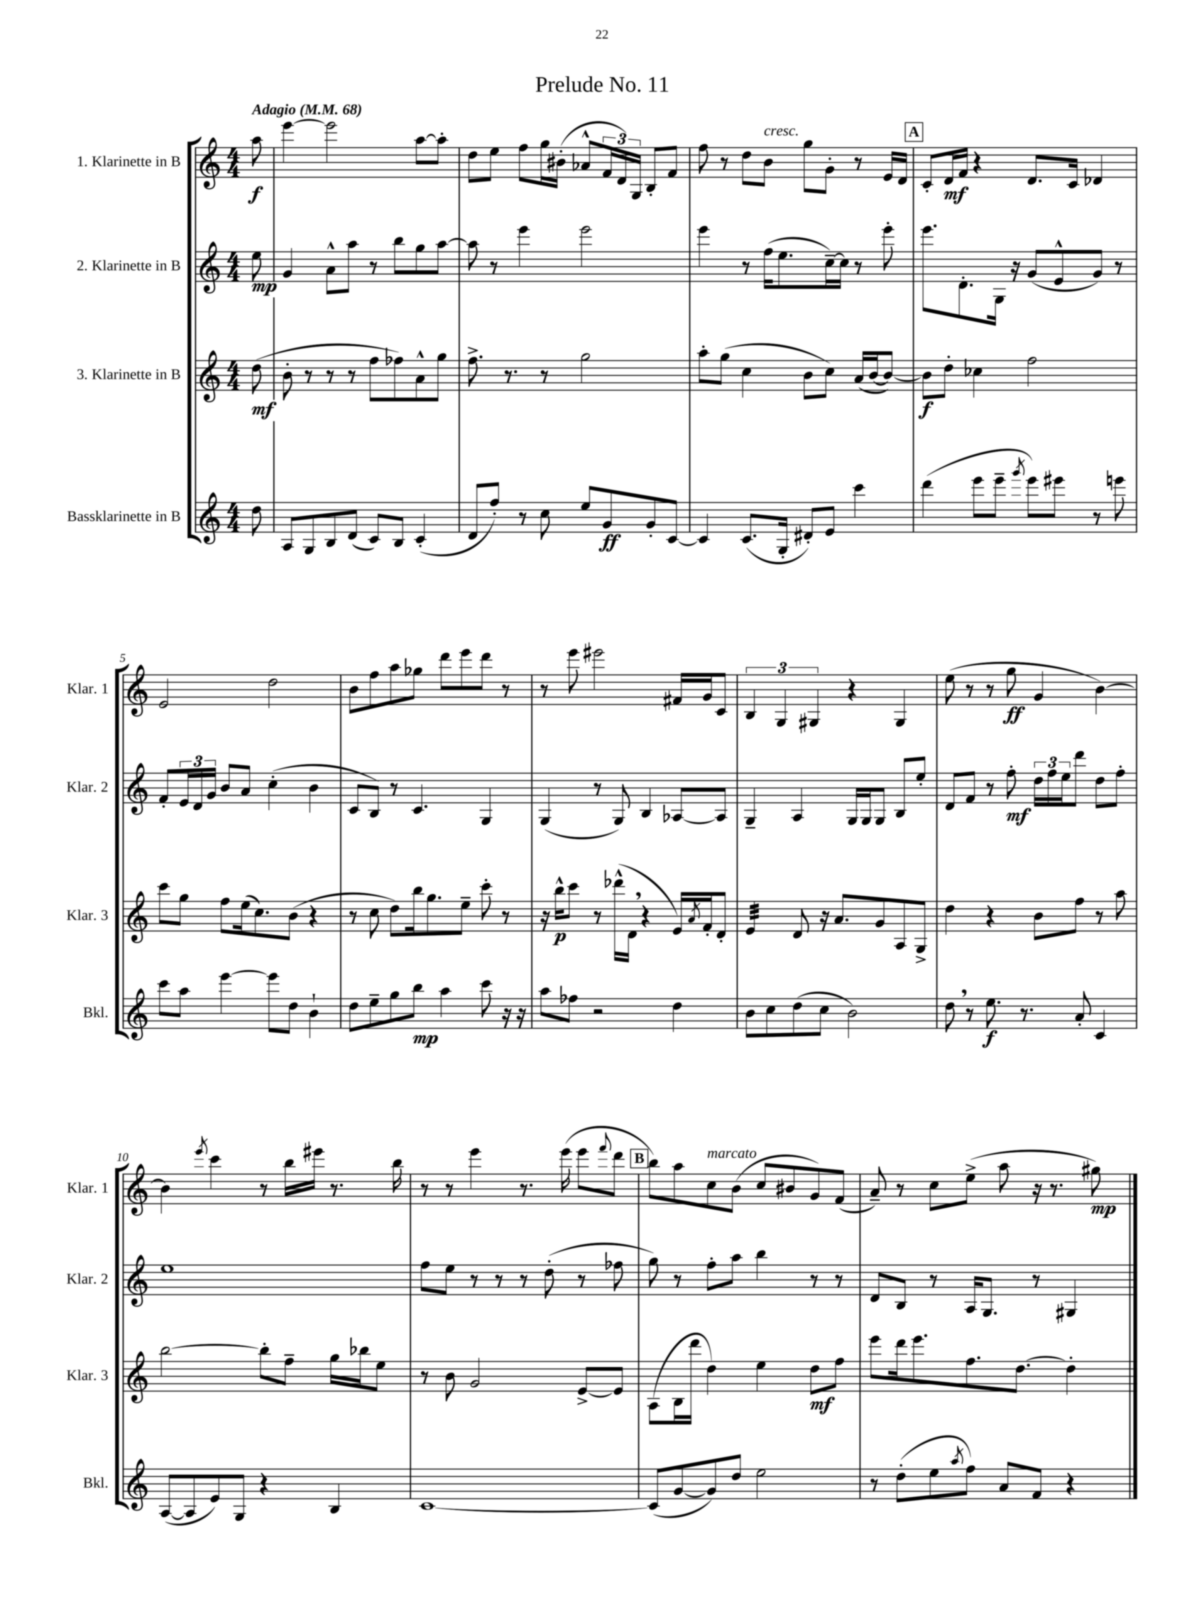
\header { title = "Prelude No. 11" }
<<
\new StaffGroup <<
\new Staff = "s0" \with { instrumentName = "1. Klarinette in B" shortInstrumentName = "Klar. 1" } {
    \clef treble \key c \major \numericTimeSignature \time 4/4 \partial 8 \tempo "Adagio" 4 = 68
    a''8\f |
    e'''4~ e'''2 a''8~ a''8-. |
    d''8 e''8 f''8 g''16 bis'16-.( aes'8-^ \tuplet 3/2 { f'16 d'16) g16 } b8-. f'8 |
    f''8 r8 d''8 b'8^\markup { \italic "cresc." } g''8 g'8-. r8 e'16 d'16 |
    \mark \markup { \box "A" } c'8-. d'16\mf f'16 r4 d'8. c'16 des'4 |
    e'2 d''2 |
    b'8 f''8 a''8 ges''8 d'''8 e'''8 d'''8 r8 |
    r8 e'''8 eis'''2 fis'16 g'16 c'8 |
    \tuplet 3/2 { b4 g4 gis4 } r4 gis4 |
    e''8( r8 r8 g''8\ff g'4 b'4~) |
    b'4 \acciaccatura { e'''8 } c'''4 r8 b''16 eis'''16 r8. b''16 |
    r8 r8 e'''4 r8. e'''16( e'''8 \appoggiatura { f'''8 } d'''8 |
    \mark \markup { \box "B" } b''8) a''8 c''8^\markup { \italic "marcato" } b'8( c''8 bis'8 g'8) f'8( |
    a'8--) r8 c''8 e''8->( a''8 r16 r8. gis''8\mp) \bar "|." |
}
\new Staff = "s1" \with { instrumentName = "2. Klarinette in B" shortInstrumentName = "Klar. 2" } {
    \clef treble \key c \major \numericTimeSignature \time 4/4 \partial 8
    e''8\mp |
    g'4 a'8-^ a''8 r8 b''8 g''8 a''8~ |
    a''8 r8 e'''4 e'''2 |
    e'''4 r8 f''16( e''8. c''16~--) c''16 r8 e'''8-. |
    \mark \markup { \box "A" } e'''8. d'8.-. g16 r16 g'8( e'8-^ g'8) r8 |
    f'8-. \tuplet 3/2 { e'16 d'16 g'16 } b'8 a'8 c''4-.( b'4 |
    c'8 b8) r8 c'4. g4 |
    g4( r8 g8) b4 aes8~ aes8 |
    g4-- a4 g16 g16 g8 b8 e''8-. |
    d'8 f'8 r8 f''8-.\mf \tuplet 3/2 { d''16 f''16 e''16 } d'''8 d''8 f''8-. |
    e''1 |
    f''8 e''8 r8 r8 r8 d''8-.( r8 fes''8 |
    \mark \markup { \box "B" } g''8) r8 f''8-. a''8 b''4 r8 r8 |
    d'8 b8 r8 a16 g8. r8 gis4 \bar "|." |
}
\new Staff = "s2" \with { instrumentName = "3. Klarinette in B" shortInstrumentName = "Klar. 3" } {
    \clef treble \key c \major \numericTimeSignature \time 4/4 \partial 8
    d''8\mf( |
    b'8-. r8 r8 r8 f''8 fes''8) a'8-^ g''8 |
    f''8.-> r8. r8 g''2 |
    a''8-. g''8( c''4 b'8 c''8) a'16( b'16~ b'8~) |
    \mark \markup { \box "A" } b'8\f d''8-. ces''4 f''2 |
    c'''8 g''8 f''8 e''16( c''8.) b'8( r4 |
    r8 c''8 d''8) b''16 g''8. e''8-- c'''8-. r8 |
    r16 b''16-^\p c'''8 r8 des'''16-^( d'16 \breathe r4 e'16) \acciaccatura { a'8 } f'16-. d'8-. |
    e'4:32 d'8 r16 a'8. g'8 a8 g8-> |
    d''4 r4 b'8 f''8 r8 a''8 |
    b''2~ b''8-. f''8-- g''16 bes''16 e''8 |
    r8 b'8 g'2 e'8~-> e'8 |
    \mark \markup { \box "B" } a8( b16 d'''16 d''4) e''4 d''8\mf f''8 |
    e'''8 d'''16 e'''8. f''8. d''8.~ d''4-. \bar "|." |
}
\new Staff = "s3" \with { instrumentName = "Bassklarinette in B" shortInstrumentName = "Bkl." } {
    \clef treble \key c \major \numericTimeSignature \time 4/4 \partial 8
    d''8 |
    a8 g8 b8 d'8( c'8) b8 c'4-.( |
    d'8 f''8-.) r8 c''8 e''8 g'8\ff g'8-. c'8~ |
    c'4 c'8.( g16-. dis'8-.) e'8 c'''4 |
    \mark \markup { \box "A" } d'''4( e'''8 e'''8-- \acciaccatura { g'''8 } e'''8) eis'''8 r8 e'''8 |
    c'''8 a''8 e'''4~ e'''8 d''8 b'4-! |
    d''8 e''8-- g''8 b''8\mp a''4 c'''8 r16 r16 |
    a''8 fes''8 r2 d''4 |
    b'8 c''8 d''8( c''8 b'2) |
    d''8 \breathe r8 e''8.\f r8. a'8-. c'4 |
    a8~( a8 e'8) g8 r4 b4 |
    c'1~ |
    \mark \markup { \box "B" } c'8( g'8~ g'8) d''8 e''2 |
    r8 d''8-.( e''8 \acciaccatura { a''8 } f''8) a'8 f'8 r4 \bar "|." |
}
>>
>>
